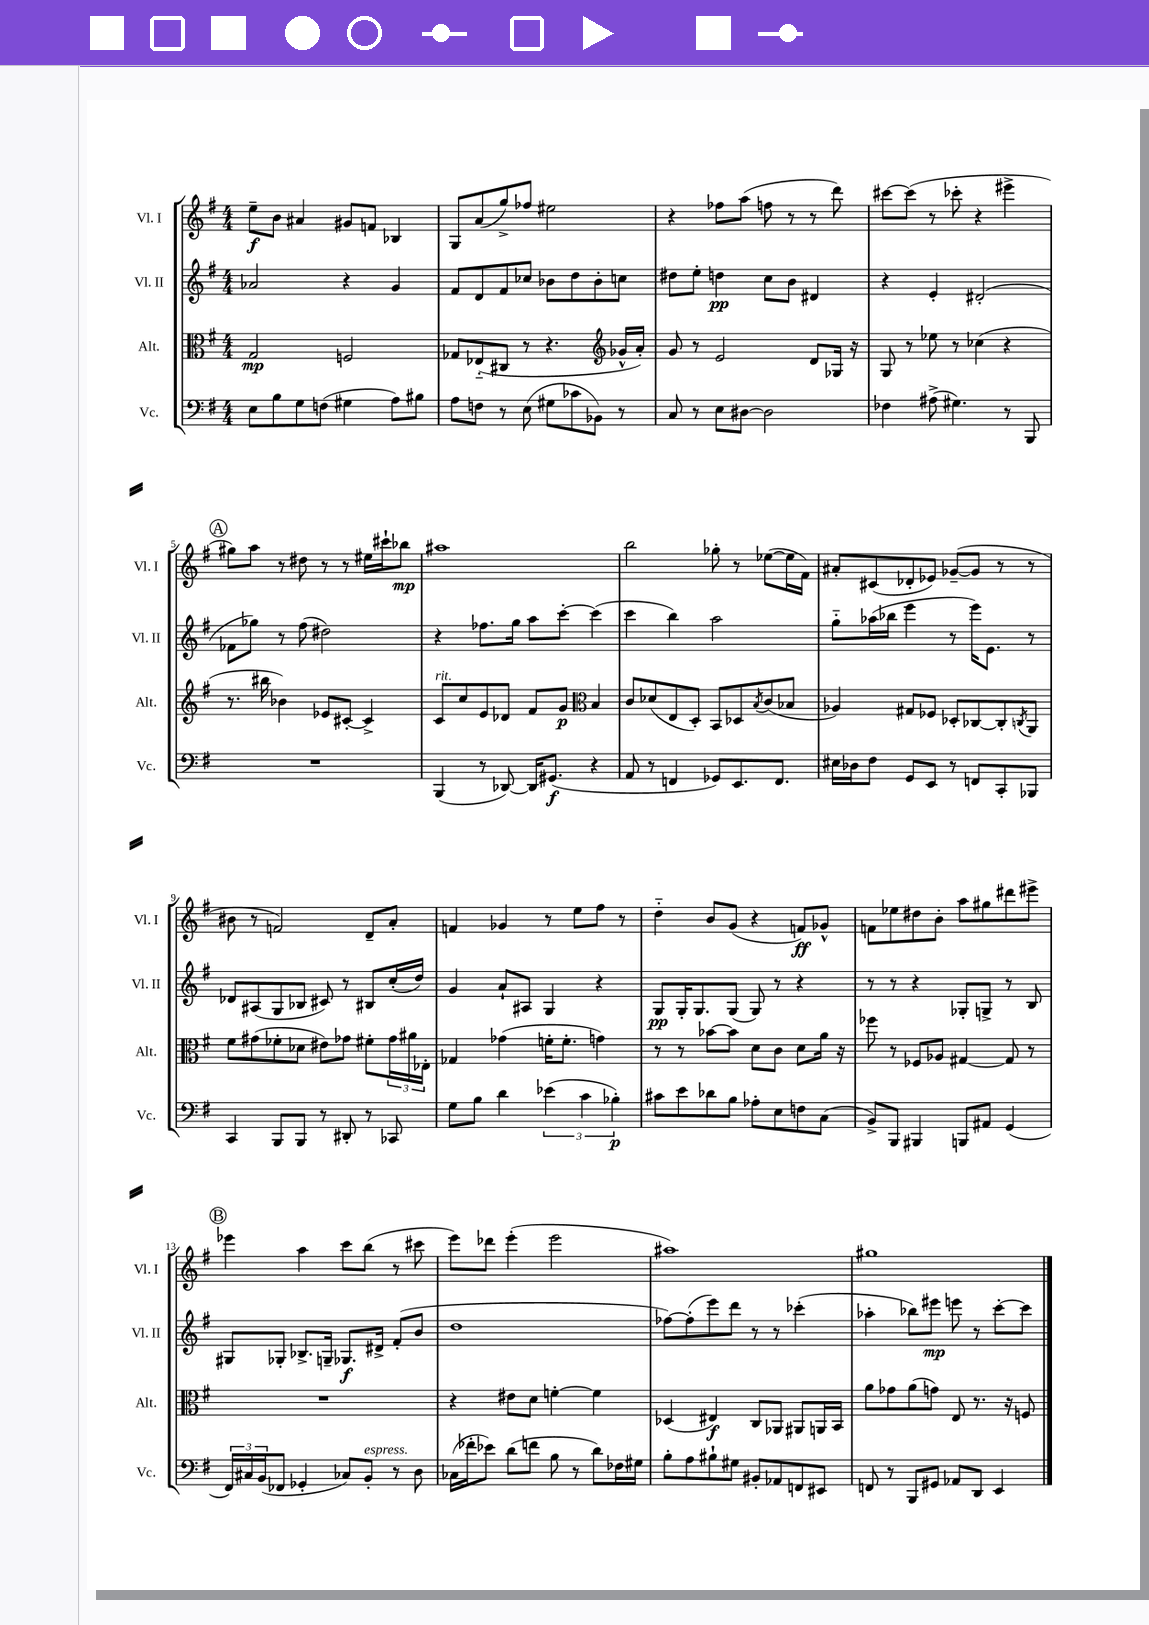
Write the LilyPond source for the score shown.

<<
\new StaffGroup <<
\new Staff = "s0" \with { instrumentName = "Vl. I" shortInstrumentName = "Vl. I" } {
    \clef treble \key g \major \numericTimeSignature \time 4/4
    e''8--\f b'8 ais'4 gis'8 f'8 bes4 |
    g8 a'8( g''8->) fes''8 eis''2 |
    r4 fes''8 a''8( f''8 r8 r8 d'''8) |
    cis'''8~ cis'''8( r8 ces'''8-. r4 eis'''4-> |
    \mark \markup { \circle "A" } gis''8) a''8 r8 dis''8 r8 r8 eis''16 cis'''16-! bes''8\mp |
    ais''1 |
    b''2 ges''8-. r8 ees''8~( ees''16 fis'16) |
    ais'8-. cis'8( des'8-. ees'8) ges'8~--( ges'8 r8 r8 |
    bis'8 r8 f'2) d'8-- a'8-. |
    f'4 ges'4 r8 e''8 fis''8 r8 |
    d''4-_ b'8 g'8( r4 f'8\ff) ges'8-^ |
    f'8 ees''8 dis''8 b'8-. a''8 gis''8 dis'''8 eis'''8-> |
    \mark \markup { \circle "B" } ees'''4 a''4 c'''8 b''8( r8 cis'''8 |
    e'''8) des'''8 e'''4-.( e'''2 |
    ais''1) |
    gis''1 \bar "|." |
}
\new Staff = "s1" \with { instrumentName = "Vl. II" shortInstrumentName = "Vl. II" } {
    \clef treble \key g \major \numericTimeSignature \time 4/4
    aes'2 r4 g'4 |
    fis'8 d'8 fis'8 ces''8 bes'8 d''8 bes'8-. c''8 |
    dis''8 e''8-. d''4\pp c''8 b'8 dis'4 |
    r4 e'4-. dis'2-.( |
    \mark \markup { \circle "A" } fes'8 ges''8) r8 fis''8( dis''2) |
    r4 fes''8. g''16 a''8 c'''8~-. c'''4( |
    c'''4 b''4) a''2 |
    g''8-_ aes''16( bes''16 e'''4 r8 e'''16) e'8. r8 |
    des'8 ais8( g8 bes8 cis'8) r8 bis8 c''16-.( d''16) |
    g'4 a'8-! ais8 g4 r4 |
    g8\pp g16-. g8. g8( g8) r8 r4 |
    r8 r8 r4 ges8-. g8-> r8 b8 |
    \mark \markup { \circle "B" } gis8 ges8-. bes8.-> g16-- ges8.\f dis'16-> fis'8-.( b'8 |
    d''1 |
    fes''8~) fes''8-.( e'''8) d'''8 r8 r8 ces'''4-.( |
    aes''4-. bes''8) eis'''8\mp e'''8 r8 c'''8~-. c'''8 \bar "|." |
}
\new Staff = "s2" \with { instrumentName = "Alt." shortInstrumentName = "Alt." } {
    \clef alto \key g \major \numericTimeSignature \time 4/4
    g2\mp f2 |
    ges8 ees8-_( cis8 r8 r4. \clef treble ges'16-^ a'16-.) |
    g'8 r8 e'2 d'8 ges16 r16 |
    g8 r8 ees''8 r8 ces''4( r4 |
    \mark \markup { \circle "A" } r8. bis''16 bes'4) ees'8 cis'8~-. cis'4-> |
    c'8^\markup { \italic "rit." } c''8 e'8 des'8 fis'8 g'8\p \clef alto b4 |
    c'8 des'8( e8 d8-.) b,8 des8 \acciaccatura { b8 } c'8( bes8 |
    aes4) gis8 fes8 des8-. ces8~ ces8-. \acciaccatura { c8 } a,8 |
    fis'8 gis'8( fes'8-. des'8 eis'8) ges'8 fis'8-. \tuplet 3/2 { ges'16 ais'16 ees16-. } |
    ges4 ges'4( f'16-. f'8.-. g'4) |
    r8 r8 bes'8~ bes'8 d'8 c'8 d'8 a'16 r16 |
    fes''8 r8 fes8 aes8 gis4~ gis8 r8 |
    \mark \markup { \circle "B" } R1 |
    r4 eis'8 d'8 f'4~-. f'4 |
    des4( eis4\f) c8 aes,8 ais,8 a,16 b,16 |
    a'8 ges'8 a'8( g'8) e8 r8. r16 f8 \bar "|." |
}
\new Staff = "s3" \with { instrumentName = "Vc." shortInstrumentName = "Vc." } {
    \clef bass \key g \major \numericTimeSignature \time 4/4
    e8 b8 g8 f8( gis4 a8) bis8 |
    a8 f8 r8 e8( gis8 ces'8 bes,8) r8 |
    c8 r8 e8 dis8~ dis2 |
    fes4 ais8->( gis4.) r8 b,,8 |
    \mark \markup { \circle "A" } R1 |
    b,,4( r8 des,8~) des,16 gis,8.\f( r4 |
    a,8 r8 f,4 ges,8) e,8. f,8. |
    eis16 des16 fis8 g,8 e,8 r8 f,8 c,8-. bes,,8 |
    c,4 b,,8 b,,8 r8 dis,8-. r8 ces,8 |
    g8 b8 d'4 \tuplet 3/2 { ees'4( c'4 bes4-.\p) } |
    cis'8 e'8 des'8 b8 aes8-. e8 f8 c8( |
    b,8->) b,,8 bis,,4 b,,8 ais,8 g,4( |
    \mark \markup { \circle "B" } \tuplet 3/2 { fis,16) cis16 b,16( } fes,8 ges,4-. ces8) b,8-.^\markup { \italic "espress." } r8 d8 |
    ces16( fes'16-. ees'8) d'8( f'8 b8 r8 d'8) fes16 gis16 |
    b8-. a8 bis8-! gis8 bis,8-. aes,8 f,8 eis,8 |
    f,8 r8 b,,8 gis,8 aes,8 d,8 e,4 \bar "|." |
}
>>
>>
